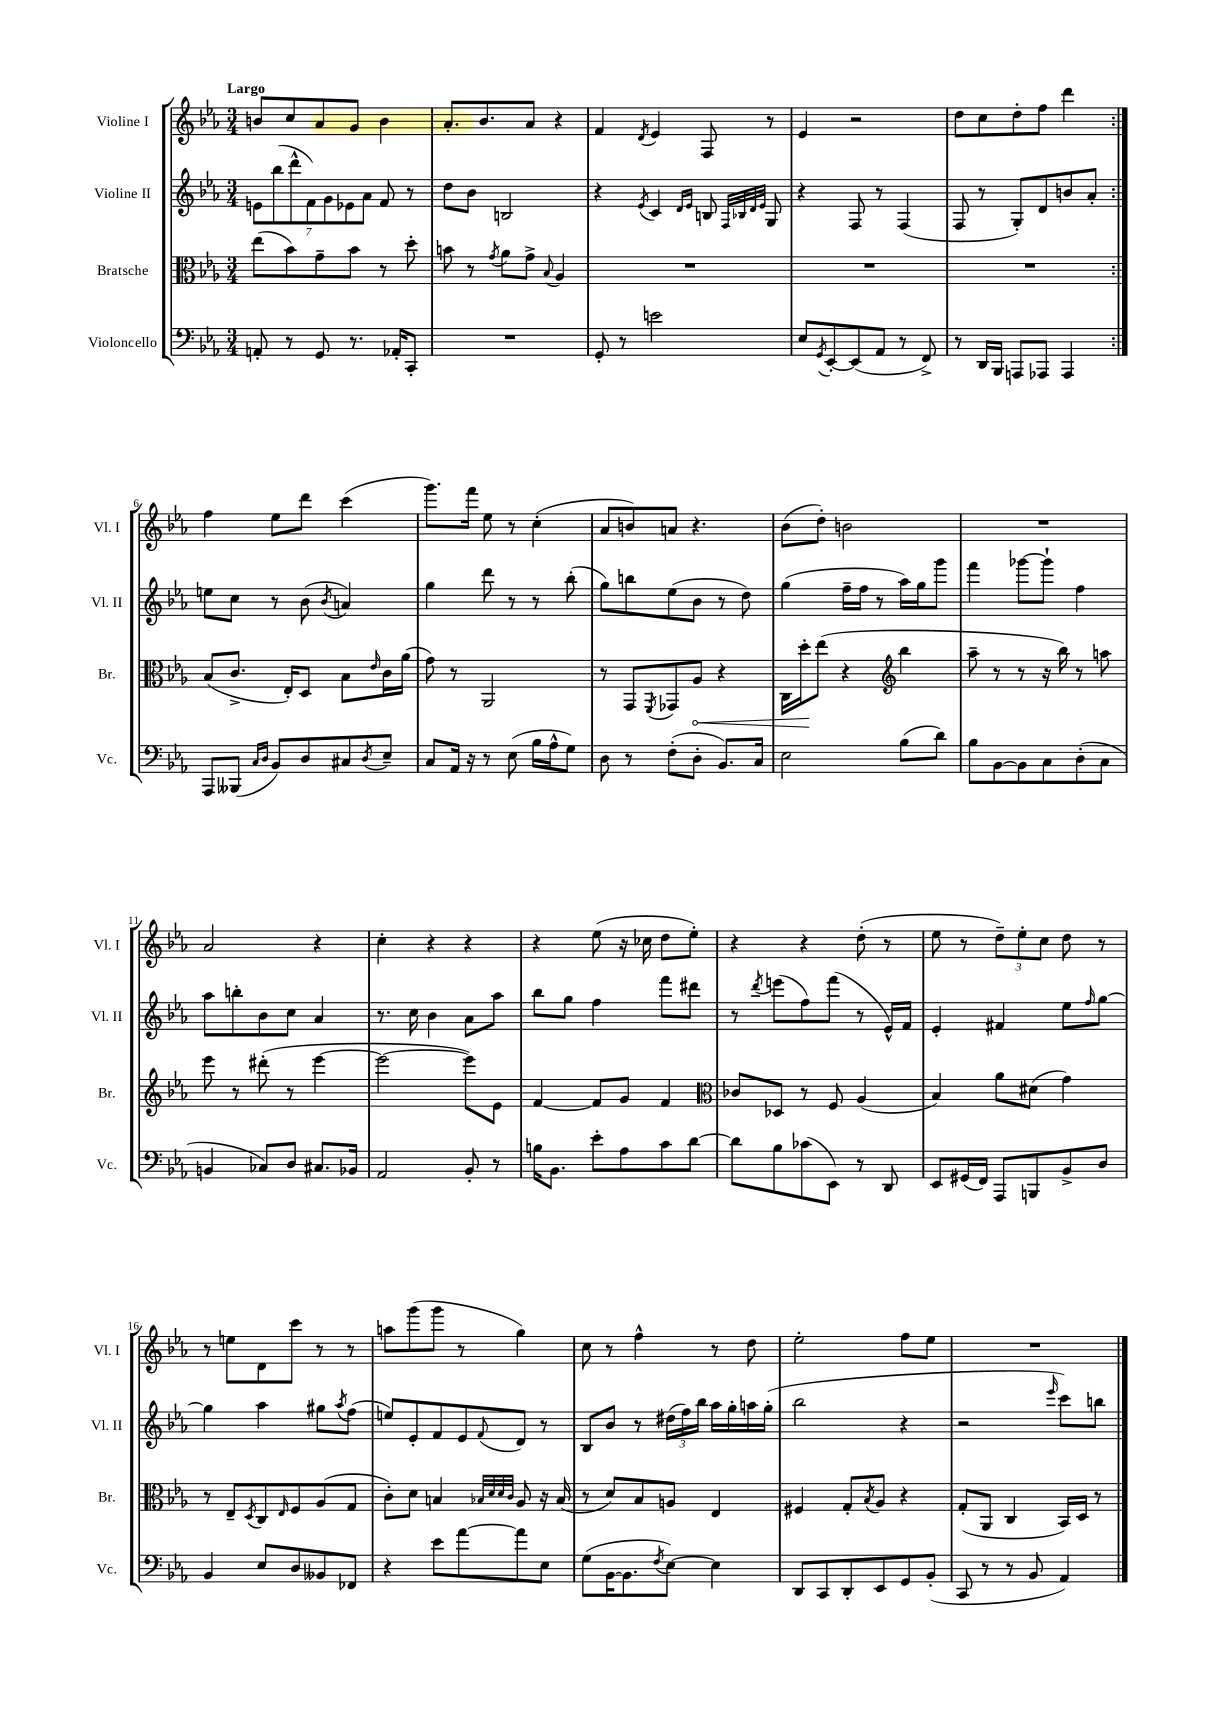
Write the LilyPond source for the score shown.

<<
\new StaffGroup <<
\new Staff = "s0" \with { instrumentName = "Violine I" shortInstrumentName = "Vl. I" } {
    \clef treble \key ees \major \numericTimeSignature \time 3/4 \tempo "Largo"
    \repeat volta 2 { b'8 c''8 aes'8 g'8 b'4 |
    aes'8.-. bes'8. aes'8 r4 |
    f'4 \acciaccatura { d'8 } ees'4 f8 r8 |
    ees'4 r2 |
    d''8 c''8 d''8-. f''8 d'''4 | }
    f''4 ees''8 d'''8 c'''4( |
    g'''8.) f'''16 ees''8 r8 c''4-.( |
    aes'8 b'8) a'8 r4. |
    bes'8( d''8-.) b'2 |
    R2. |
    aes'2 r4 |
    c''4-. r4 r4 |
    r4 ees''8( r16 ces''16 d''8 ees''8-.) |
    r4 r4 d''8-.( r8 |
    ees''8 r8 \tuplet 3/2 { d''8--) ees''8-. c''8 } d''8 r8 |
    r8 e''8 d'8 c'''8 r8 r8 |
    a''8 g'''8( g'''8 r8 g''4) |
    c''8 r8 f''4-^ r8 d''8 |
    ees''2-. f''8 ees''8 |
    R2. \bar "|." |
}
\new Staff = "s1" \with { instrumentName = "Violine II" shortInstrumentName = "Vl. II" } {
    \clef treble \key ees \major \numericTimeSignature \time 3/4
    \repeat volta 2 { \tuplet 7/4 { e'8 bes''8( d'''8-^ f'8) g'8 ees'8 aes'8 } f'8 r8 |
    d''8 bes'8 b2 |
    r4 \acciaccatura { ees'8 } c'4 \grace { d'16 ees'16 } b8 \grace { f32 bes32 d'32 ees'32 } g8 |
    r4 f8 r8 f4( |
    f8 r8 g8-.) d'8 b'8 aes'8-. | }
    e''8 c''8 r8 bes'8( \acciaccatura { bes'8 } a'4) |
    g''4 d'''8 r8 r8 bes''8-.( |
    g''8) b''8 ees''8( bes'8 r8 d''8) |
    g''4( f''16-- f''16 r8 aes''16) g''16 g'''8 |
    f'''4 ges'''8~ ges'''8-! f''4 |
    aes''8 b''8-. bes'8 c''8 aes'4 |
    r8. c''16 bes'4 aes'8 aes''8 |
    bes''8 g''8 f''4 f'''8 dis'''8 |
    r8 \acciaccatura { d'''8 } e'''8( f''8) f'''8( r8 ees'16-^) f'16 |
    ees'4-. fis'4 ees''8 \grace { f''16 } g''8~ |
    g''4 aes''4 gis''8 \acciaccatura { aes''8 } f''8( |
    e''8) ees'8-. f'8 ees'8 \appoggiatura { f'8 } d'8 r8 |
    bes8 bes'8 r8 \tuplet 3/2 { dis''16( f''16) bes''16 } aes''16 g''16-. a''16 g''16-.( |
    bes''2 r4 |
    r2 \grace { ees'''16 } c'''8) b''8 \bar "|." |
}
\new Staff = "s2" \with { instrumentName = "Bratsche" shortInstrumentName = "Br." } {
    \clef alto \key ees \major \numericTimeSignature \time 3/4
    \repeat volta 2 { ees''8( bes'8) g'8-- bes'8 r8 d''8-. |
    b'8 r8 \acciaccatura { g'8 } aes'8 g'8-> \appoggiatura { bes8 } aes4 |
    R2. |
    R2. |
    R2. | }
    bes8( c'8.-> ees16-.) d8 bes8 \grace { ees'16 } c'16 aes'16( |
    g'8) r8 aes,2 |
    r8 g,8 \acciaccatura { f,8 } ges,8 \once \override Hairpin.circled-tip = ##t aes8\< r4 |
    c16 d''16-.\! ees''8( r4 \clef treble bes''4 |
    aes''8-- r8 r8 r16 bes''16) r8 a''8 |
    ees'''8 r8 dis'''8-.( r8 ees'''4~ |
    ees'''2~ ees'''8) ees'8 |
    f'4~ f'8 g'8 f'4 |
    \clef alto ces'8 des8 r8 f8 aes4( |
    bes4) aes'8 dis'8( g'4) |
    r8 ees8-- \acciaccatura { d8 } c8 \grace { ees16 } f8 aes8( g8 |
    c'8-.) d'8 b4 \grace { bes32 d'32 d'32 c'32 } aes8 r16 bes16( |
    r8 d'8) bes8 a8 ees4 |
    fis4 g8-. \acciaccatura { bes8 } aes8 r4 |
    g8-.( aes,8 c4 bes,16) d16 r8 \bar "|." |
}
\new Staff = "s3" \with { instrumentName = "Violoncello" shortInstrumentName = "Vc." } {
    \clef bass \key ees \major \numericTimeSignature \time 3/4
    \repeat volta 2 { a,8-. r8 g,8 r8. aes,16-. c,8-. |
    R2. |
    g,8-. r8 e'2 |
    ees8 \acciaccatura { g,8 } ees,8~-. ees,8( aes,8 r8 f,8->) |
    r8 d,16 bes,,16 a,,8 aes,,8 aes,,4 | }
    aes,,8 beses,,8( \grace { c16 d16 } bes,8) d8 cis8 \acciaccatura { d8 } ees8-- |
    c8 aes,16 r16 r8 ees8( bes16 aes16-^ g8) |
    d8 r8 f8-.( d8-. bes,8.) c16 |
    ees2 bes8( d'8) |
    bes8 bes,8~ bes,8 c8 d8-.( c8 |
    b,4 ces8) d8 cis8. bes,16 |
    aes,2 bes,8-. r8 |
    b16 bes,8. ees'8-. aes8 c'8 d'8~ |
    d'8 bes8 ces'8( ees,8) r8 d,8 |
    ees,8 gis,16( f,16) aes,,8 b,,8 bes,8-> d8 |
    bes,4 ees8 d8 beses,8 fes,8 |
    r4 ees'8 aes'8~ aes'8 ees8 |
    g8( bes,16~ bes,8. \acciaccatura { f8 } ees8~) ees4 |
    d,8 c,8 d,8-. ees,8 g,8 bes,8-.( |
    c,8 r8 r8 bes,8 aes,4) \bar "|." |
}
>>
>>
